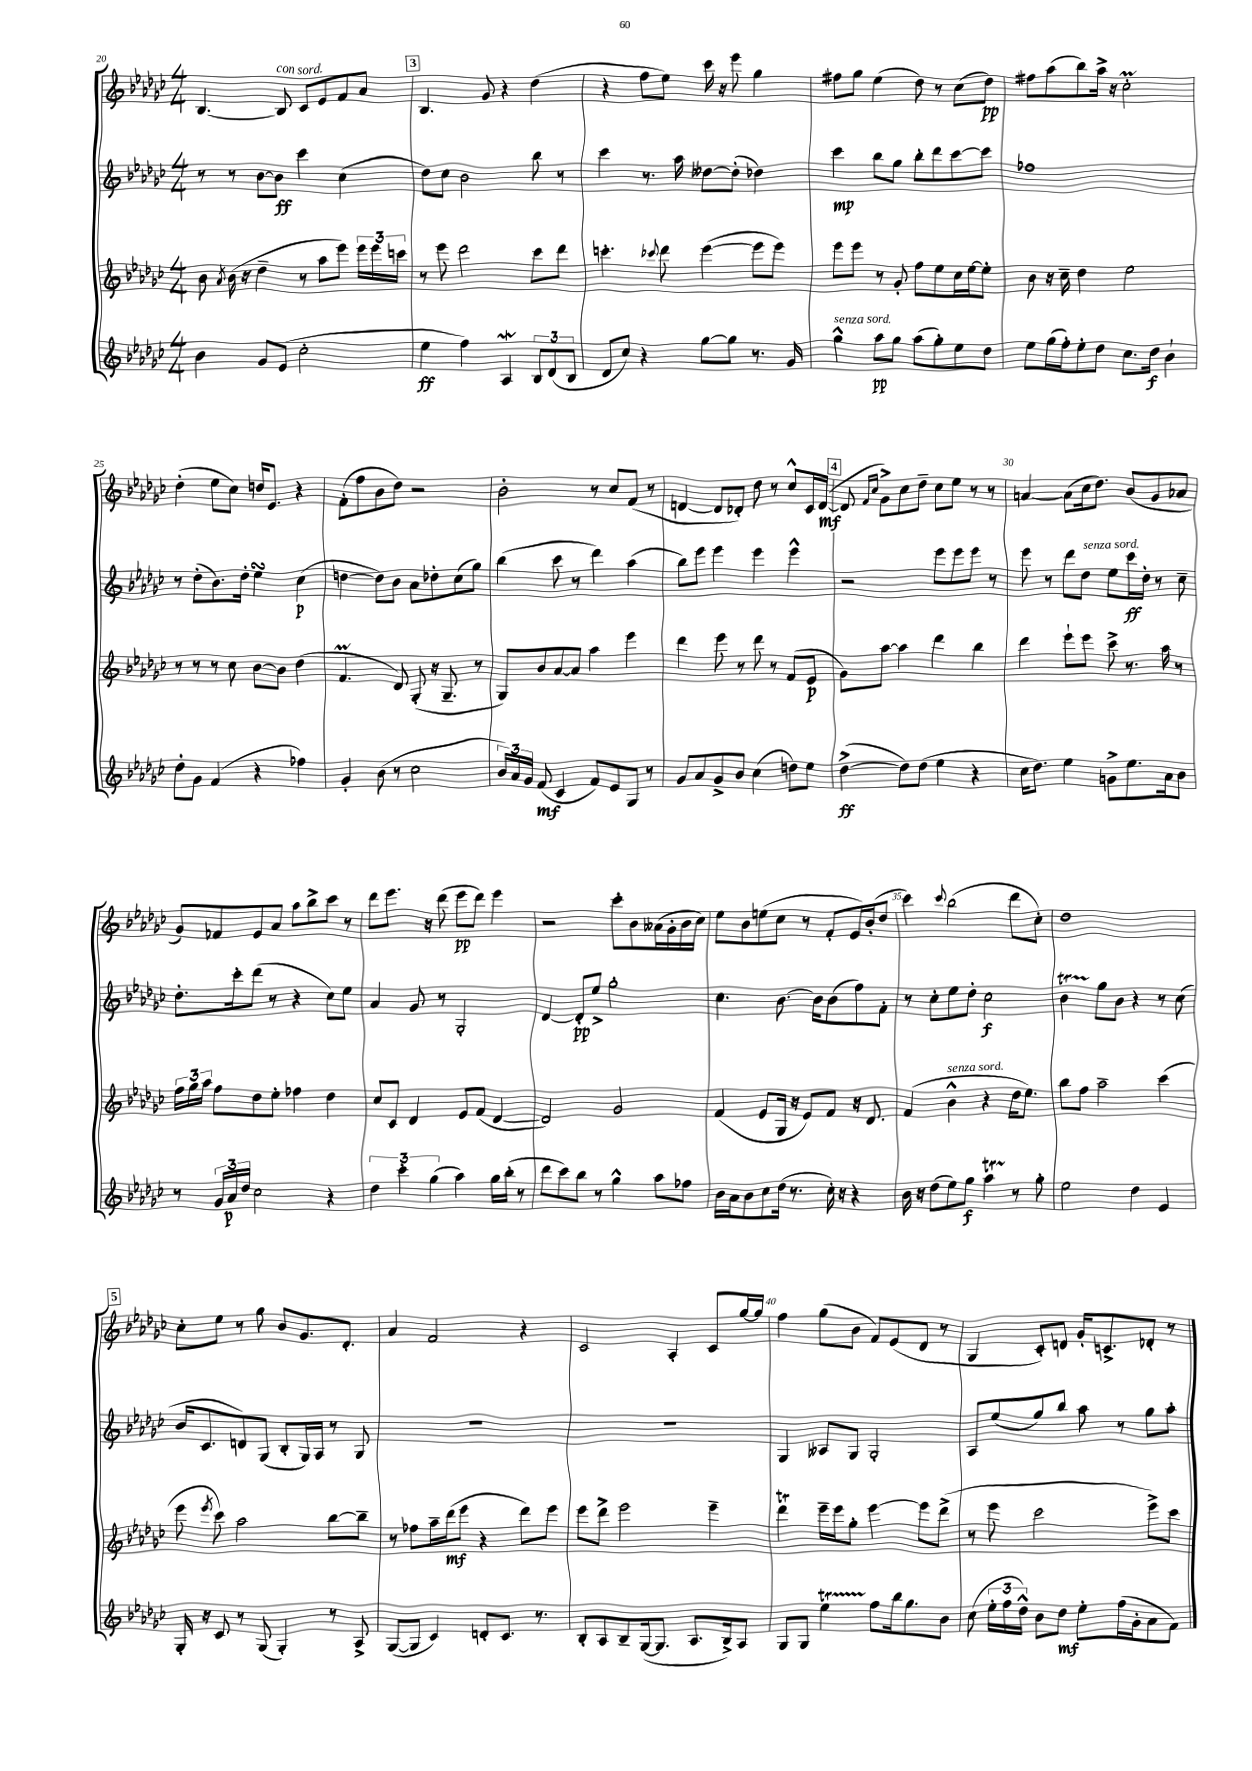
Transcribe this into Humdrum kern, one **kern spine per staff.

**kern	**kern	**kern	**kern
*staff4	*staff3	*staff2	*staff1
*clefG2	*clefG2	*clefG2	*clefG2
*k[b-e-a-d-g-c-]	*k[b-e-a-d-g-c-]	*k[b-e-a-d-g-c-]	*k[b-e-a-d-g-c-]
*M4/4	*M4/4	*M4/4	*M4/4
4b-\	8b-\	8r	[4.B-/
.	8qa-/	.	.
.	(16b-\	8r	.
.	16r	.	.
8g-/L	4dd-~\	[8b-\L	.
(8e-/J	.	8b-\]J	8B-/]
2cc-'\	8r	4ccc-\	8c-/L
.	8aa-\L	.	8e-/
.	8eee-\J)	(4cc-\	8f/
.	24eee-\LL	.	8a-/J
.	24eee-\	.	.
.	24ccc\JJ	.	.
=	=	=	=
4ee-\	8r	8dd-\L)	4.B-/
.	8eee-\	8cc-\J	.
4ff\)	2ddd-\	2b-\	.
.	.	.	8g-/
4A-/	.	.	4r
12B-/L	8ccc-\L	8bb-\	(4dd-\
(12d-/	.	.	.
.	8ddd-\J	8r	.
12B-/J	.	.	.
=	=	=	=
8d-/L	4.ccc'\	4ccc-\	4r
8cc-/J)	.	.	.
4r	.	8.r	8ff\L
.	8qqccc-/	.	.
.	8ddd-\	.	8ee-\J)
.	.	16aa-\	.
[8gg-\L	([4eee-\	[8dd--\L	16ccc-\
.	.	.	16r
8gg-\]J	.	(8dd--'\]J	8eee-\
8.r	8eee-\]L	4dd-\)	4gg-\
.	8eee-\J)	.	.
16g-/	.	.	.
=	=	=	=
4gg-^^\	8eee-\L	4ccc-\	8ff#\L
.	8eee-\J	.	8gg-\J
8aa-\L	8r	8bb-\L	(4ee-\
8gg-\J	8g-'/	8gg-\J	.
(8aa-\L	8ff\L	8bb-'\L	8dd-\)
8gg-'\)	8ee-\	8ddd-\	8r
8ee-\	16cc-\L	[8ccc-\	(8cc-\L
.	[16ee-\J	.	.
8dd-\J	8ee-'\]J	8ccc-\]J	8dd-\J)
=	=	=	=
8ee-\L	8b-\	1ff-	8ff#\L
(16gg-\L	16r	.	(8aa-\
16ff'\J)	16cc-~\	.	.
8ee-'\	4dd-\	.	8bb-\)
8dd-\J	.	.	16aa-^\Jk
.	.	.	16r
8.cc-\L	2ee-\	.	2cc-'\
16dd-\Jk	.	.	.
4b-`\	.	.	.
=	=	=	=
8dd-'\L	8r	8r	(4dd-'\
8g-\J	8r	(8dd-'\L	.
(4f/	8r	8.b-\)	8ee-\L
.	8cc-\	.	8cc-\J)
.	.	16dd-'\Jk	.
4r	[8b-\L	4ee-\	16dd/LK
.	.	.	8.e-/J
.	8b-\]J	.	.
4ff-\)	(4dd-\	(4cc-\	4r
=	=	=	=
4g-'/	4.f/	[4dd\	(8f'\L
.	.	.	8ff\
(8b-\	.	8dd\]L)	8b-\
8r	8d-/)	8b-\J	8dd-\J)
2cc-\	(8G-'/	8a-\L	2r
.	16r	8dd-'\	.
.	8.G-~/	.	.
.	.	(8cc-\	.
.	8r	8gg-\J)	.
=	=	=	=
24b-/LL)	8G-/L)	(4bb-\	2b-'\
24a-/	.	.	.
24g-/JJ	.	.	.
(8f/	8b-/	.	.
4c-/	[8a-/	8ccc-\	.
.	8a-/]J	8r	.
8f/L)	4aa-\	4ddd-\)	8r
8e-/	.	.	8cc-/L
8G-/J	4eee-\	(4aa-\	(8f/J
8r	.	.	8r
=	=	=	=
8g-/L	4ddd-\	8bb-\L)	[4d/
8a-/	.	8eee-\J	.
8g-^/	8eee-\	4eee-\	8d/]L
8b-/J	8r	.	8d-'/J)
(4cc-\	8ddd-\	4eee-\	8dd-\
.	8r	.	8r
8dd\L)	(8f/L	4eee-^^\	8cc-^^/L
8ee-\J	8e-/J	.	16c-/L
.	.	.	([16d-/JJ
=	=	=	=
([4dd-^\	8g-\L)	2r	8d-/]
.	.	.	16qqf/LL
.	.	.	16qqcc-/JJ
.	[8aa-\J	.	8g-^\L)
8dd-\]L)	4aa-\]	.	8cc-\
(8dd-\J	.	.	8dd-~\J
4ee-\	4ddd-\	8eee-\L	8cc-\L
.	.	8eee-\	8ee-\J
4r	4bb-\	8eee-\J	8r
.	.	8r	8r
=	=	=	=
16cc-\LK	4ddd-\	8eee-\	[4a/
8.dd-\J)	.	.	.
.	.	8r	.
4ee-\	8eee-`\L	8ddd-\L	(8a\]L
.	8eee-\J	8dd-\J	16cc-\k
.	.	.	8.dd-\J)
8g^\L	8ccc-^\	8ee-\L	.
8.ee-\	8.r	16ccc-\L	(8b-/L
.	.	16dd-'\JJ	.
.	.	8r	8g-/
16a-\k	16aa-\	.	.
8b-\J	8r	8cc-~\	8a-/J
=	=	=	=
8r	24ff\LL	8.dd-'\L	8g-/L)
.	24gg-\	.	.
.	24aa-\JJ	.	.
24g-/LL	8ff\L	.	8f-/
24a-/	.	.	.
.	.	16ccc-'\k	.
24dd-/JJ	.	.	.
2cc-\	8dd-\	(8ddd-\J	8e-/
.	8ee-'\J	8r	8a-/J
.	4ff-\	4r	8aa-\L
.	.	.	8bb-^\
4r	4dd-\	8cc-\L)	8ccc-\J
.	.	8ee-\J	8r
=	=	=	=
6dd-\	8cc-/L	4a-/	8ddd-\L
.	8c-/J	.	8.eee-\J
6ccc-'\	.	.	.
.	4d-/	8g-/	.
.	.	.	16r
(6gg-\	.	.	.
.	.	8r	(8ddd-\
4aa-\)	8e-/L	2G-'/	8eee-\L
.	(8f/J	.	8ddd-\J)
16gg-\LL	[4d-/	.	4eee-\
(16bb-'\JJ	.	.	.
8r	.	.	.
=	=	=	=
8ddd-\L	2d-/])	[4d-/	2r
8ccc-\)	.	.	.
8bb-\J	.	8d-'/]L	.
8r	.	8ee-^/J	.
4gg-^^\	2g-/	2gg-'\	8ccc-'\L
.	.	.	8b-\
8aa-\L	.	.	(16a--\L
.	.	.	16g-'\
8ff-\J	.	.	16b-\
.	.	.	16cc-\JJ)
=	=	=	=
16b-\LL	(4f/	4.cc-\	8ee-\L
16a-\J	.	.	.
8b-\	.	.	8b-\
8cc-\	8e-/L	.	(8ee\
(16dd-\Jk	16G-/Jk	[8.b-\	8cc-\J
8.r	16r	.	.
.	8e-/L)	.	8r
.	.	16b-\]LK	.
16cc-'\)	8f/J	(8b-\	8f'/L
16r	.	.	.
4r	16r	8ff\)	16e-/L)
.	8.d-/	.	(16b-'/J
.	.	8f'\J	8dd-/J
=	=	=	=
16b-\	(4f/	8r	4ccc-\)
16r	.	.	.
(8dd-\L	.	8cc-'\L	.
.	.	.	8qqccc-/
8ee-\)	4b-^^\	8ee-\	(2bb-\
8gg-\J	.	8dd-'\J	.
4aa-\	4r	2cc-\	.
8r	16dd-\LK	.	8ddd-\L
.	8.ee-\J)	.	.
8gg-'\	.	.	8cc-'\J)
=	=	=	=
2ee-\	8bb-\L	4b-\	1dd-
.	8ff\J	.	.
.	2aa-~\	8gg-\L	.
.	.	8b-\J	.
4dd-\	.	4r	.
4e-/	(4ccc-\	8r	.
.	.	(8cc-\	.
=	=	=	=
16G-'/	8eee-\	16b-/LK	8cc-'\L
16r	.	8.c-/	.
.	8qeee-/	.	.
8c-/	8ccc-\)	.	8ee-\J
8r	2aa-\	8d/)	8r
(8G-/	.	(8G-/J	8gg-\
4G-'/)	.	8B-'/L	8b-/L
.	.	16G-/L)	8.g-/
.	.	16A-/JJ	.
8r	[8bb-\L	8r	.
.	.	.	8.d-'/J
8A-^/	8bb-~\]J	8G-/	.
=	=	=	=
([8G-/L	8r	1r	4a-/
8G-/]J	8ff-\L	.	.
4c-/)	16aa-~\L	.	2f/
.	(16ddd-\J	.	.
.	8eee-\J	.	.
8d'/L	4r	.	.
8.c-/J	.	.	.
.	8ddd-\L)	.	4r
8.r	.	.	.
.	8eee-\J	.	.
=	=	=	=
8B-'/L	8eee-\L	1r	2c-/
8A-/	8ddd-^\J	.	.
8B-~/	2eee-\	.	.
([16G-/k	.	.	.
8.G-/]J	.	.	.
.	.	.	4A-'/
8.A-/L	.	.	.
.	4eee-~\	.	8c-/L
16B-^/k)	.	.	.
8A-/J	.	.	[16gg-/L
.	.	.	16gg-/]JJ
=	=	=	=
8G-/L	4ddd-\	4G-/	4ff\
8G-/J	.	.	.
4ee-\	16eee-~\LL	8A--/L	(8gg-\L
.	16eee-\J	.	.
.	8gg-'\J	8G-/J	8b-\J
8ff\L	[4eee-\	2G-'/	8f/L)
16bb-\k	.	.	(8e-/
8.gg-\	.	.	.
.	8eee-\]L	.	8d-/J
8b-\J	(8ddd-^\J	.	8r
=	=	=	=
(8cc-\	8r	8A-/L	4G-/
24ee-'\LL	8eee-\	(8ee-/	.
24ff\	.	.	.
24dd-^^\JJ)	.	.	.
8b-\L	2ccc-\	8gg-/)	8c-'/L)
8dd-\J	.	8bb-/J	8d/J
8ee-'\L	.	8aa-\	16g-'/LK
.	.	.	8.c^/
(16ff\L	.	8r	.
16g-'\J	.	.	.
8a-\	8eee-^\L)	8gg-\L	8d-'/J
8f\J)	8ccc-\J	8aa-'\J	8r
==	==	==	==
*-	*-	*-	*-
